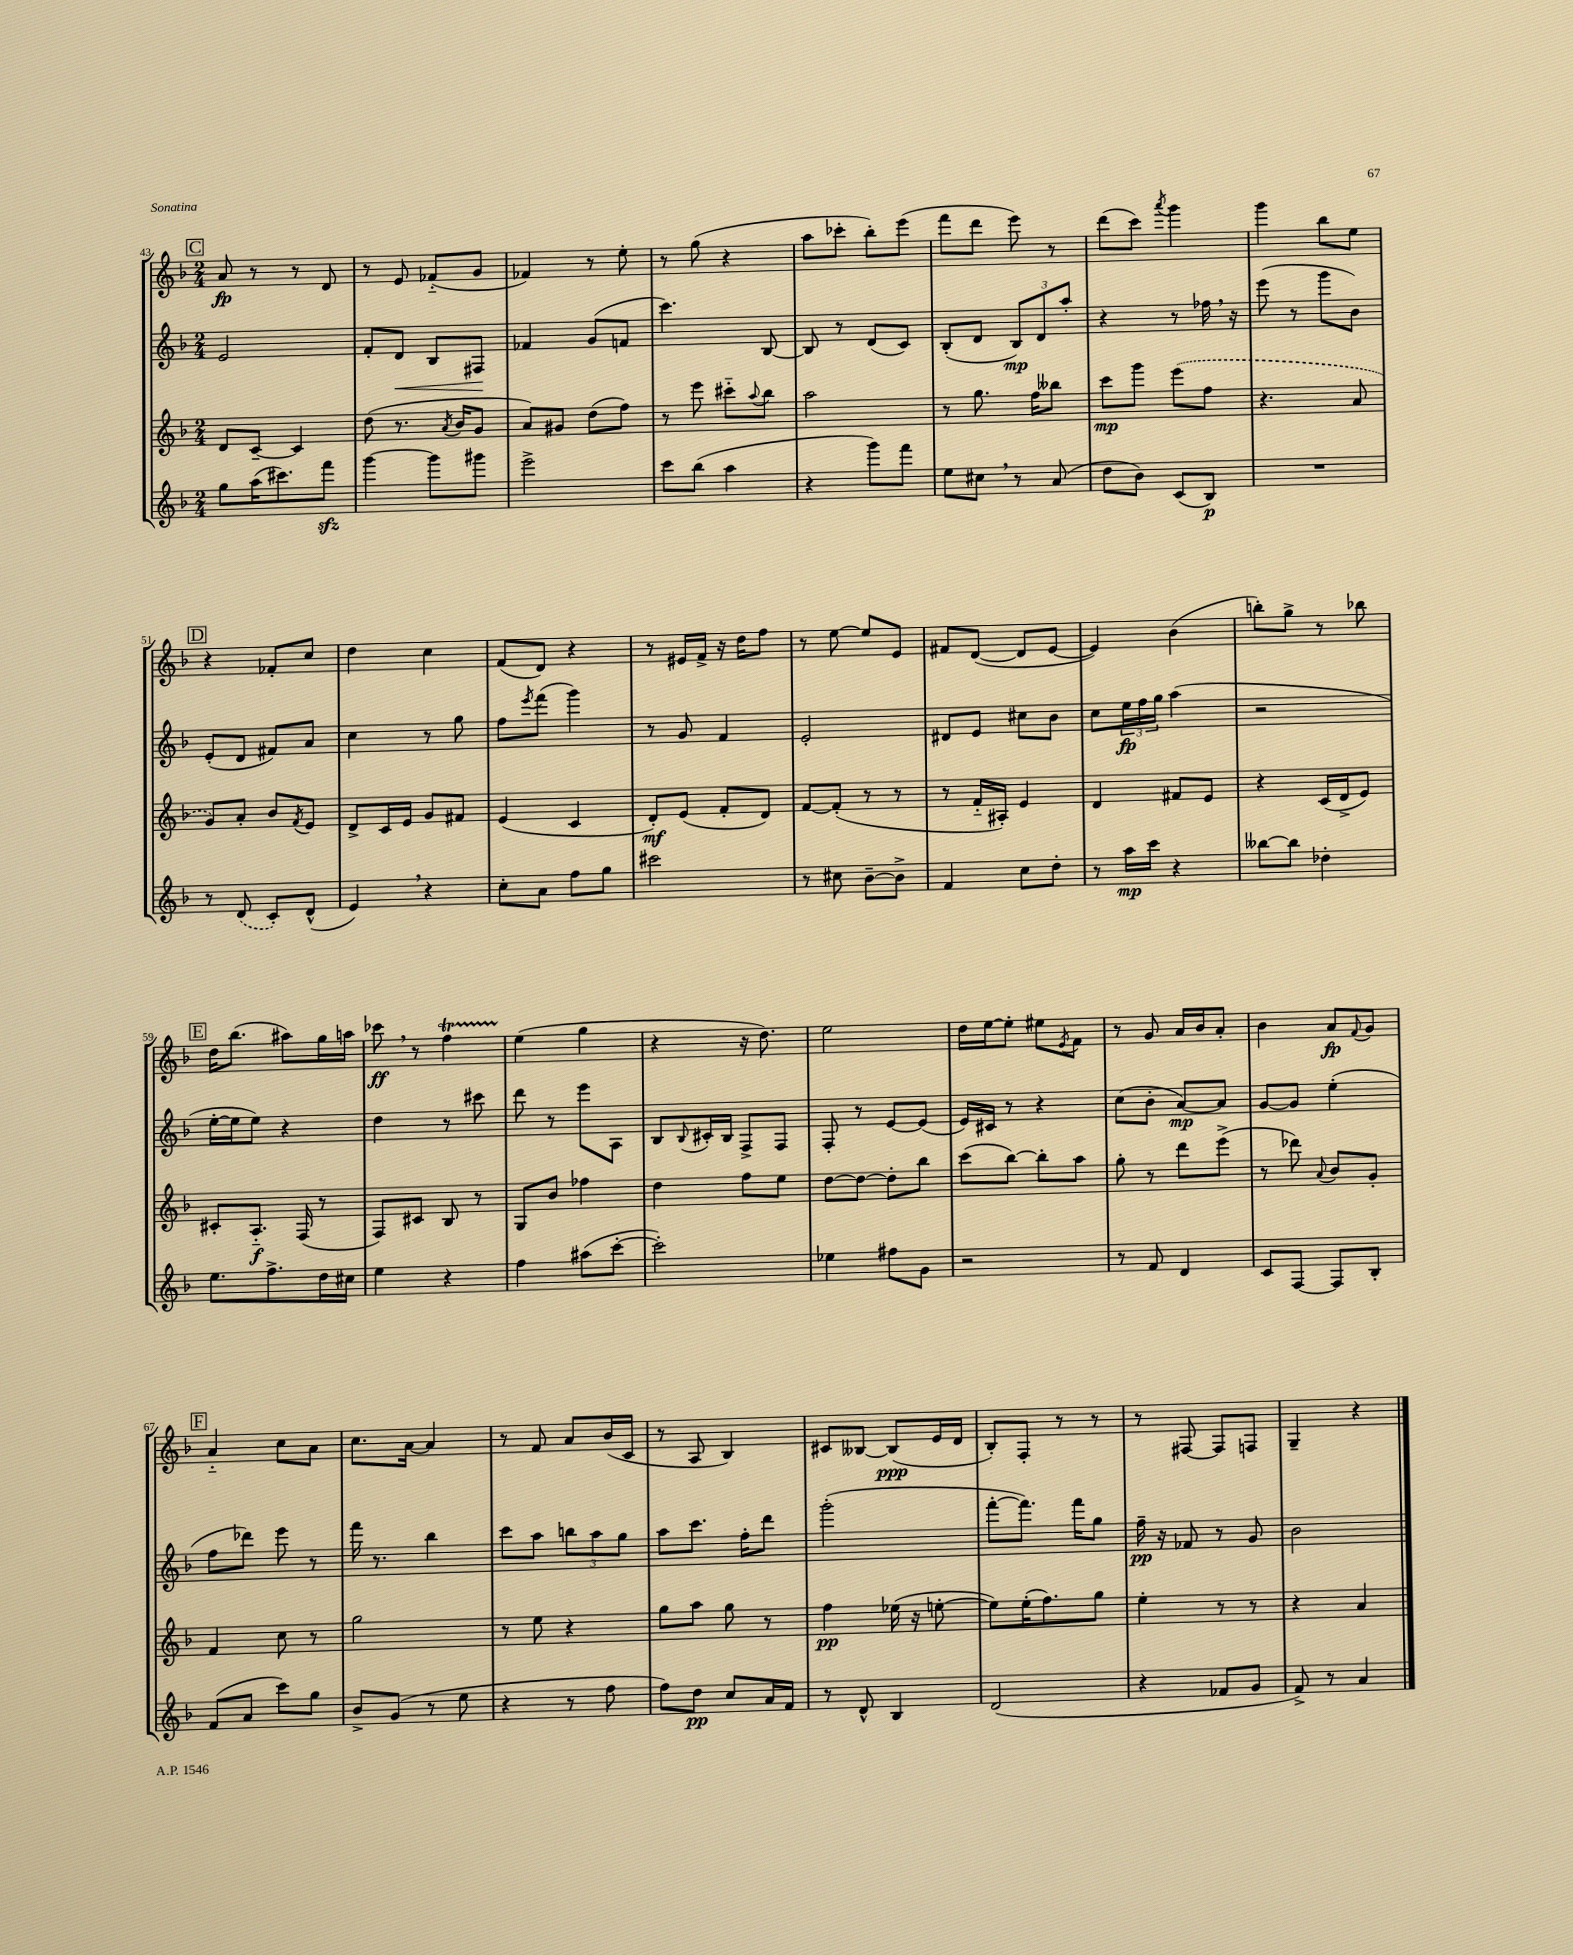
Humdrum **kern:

**kern	**kern	**kern	**kern
*staff4	*staff3	*staff2	*staff1
*clefG2	*clefG2	*clefG2	*clefG2
*k[b-]	*k[b-]	*k[b-]	*k[b-]
*M2/4	*M2/4	*M2/4	*M2/4
8gg	8d	2e	8a
(16aa	[8c~	.	8r
8.ccc#)	.	.	.
.	4c]	.	8r
8fff	.	.	8d
=	=	=	=
[4ggg	(8dd	8f'	8r
.	8.r	8d	8e
8ggg]	.	8B-	(8f-'~
.	8qa	.	.
.	16b-	.	.
8ggg#	8g	8F#	8g
=	=	=	=
2eee^	8a)	4f-	4f-)
.	8g#	.	.
.	(8dd	(8g	8r
.	8ff)	8f	8ee'
=	=	=	=
8ccc	8r	4.ccc)	8r
(8bb-	8eee	.	(8gg
4aa	8ccc#'~	.	4r
.	8qqaa	.	.
.	8bb-	[8B-	.
=	=	=	=
4r	2aa	8B-]	8aa
.	.	8r	8ccc-'
8ggg)	.	(8d	8bb-')
8fff	.	8c)	(8eee
=	=	=	=
8ee	8r	(8B-'	8fff
8cc#	8.gg	8d	8ddd
8r	.	12B-)	8eee)
.	16ff	.	.
.	.	12d	.
(8a	8bb--	.	8r
.	.	12aa'	.
=	=	=	=
8dd	8ccc	4r	(8ddd
8b-)	8ggg	.	8ccc)
.	.	.	8qaaa
(8c	(8eee	8r	4ggg
8B-)	8ff	16ff-	.
.	.	16r	.
=	=	=	=
2r	4.r	(8eee	4ggg
.	.	8r	.
.	.	8ggg	8bb-
.	8a	8b-)	8ee
=	=	=	=
8r	8g)	(8e'	4r
(8d	8a'	8d	.
8c')	8b-	8f#)	8f-'
.	8qf	.	.
(8d^^	8e	8a	8cc
=	=	=	=
4e)	8d^	4cc	4dd
.	16c	.	.
.	16e	.	.
4r	8g	8r	4cc
.	8f#	8gg	.
=	=	=	=
8cc'	(4e	8ff	(8f
.	.	8qeee	.
8a	.	(8fff	8d)
8ff	4c	4ggg)	4r
8gg	.	.	.
=	=	=	=
2ccc#	8d')	8r	8r
.	(8e	8g	16e#
.	.	.	16f^
.	8f'	4f	16r
.	.	.	16dd
.	8d)	.	8ff
=	=	=	=
8r	[8f	2e'	8r
8cc#	(8f']	.	[8ee
[8b-~	8r	.	8ee]
8b-^]	8r	.	8e
=	=	=	=
4f	8r	8d#	8f#
.	16f'~	8e	([8d
.	16A#')	.	.
8cc	4e	8cc#	8d]
8dd'	.	8b-	[8e
=	=	=	=
8r	4d	8cc	4e])
16aa	.	24ee	.
.	.	24ff	.
16ccc	.	.	.
.	.	24gg	.
4r	8f#	(4aa	(4b-
.	8e	.	.
=	=	=	=
[8bb--	4r	2r	8bb')
8bb--]	.	.	8gg^
4dd-'	(16c	.	8r
.	16d^	.	.
.	8e)	.	8bb-
=	=	=	=
8.ee	8c#'	[16ee'	16dd
.	.	16ee]	(8.bb-
.	8.A'~	8ee)	.
8.ff^	.	.	.
.	.	4r	8aa#)
.	(16F	.	.
16dd	8r	.	16gg
16cc#	.	.	16aa
=	=	=	=
4ee	8F)	4dd	8ccc-
.	8c#	.	8r
4r	8B-	8r	4ff
.	8r	8ccc#	.
=	=	=	=
4ff	8G	8ddd	(4ee
.	8b-	8r	.
(8aa#	4ff-	8eee	4gg
[8ccc'	.	8A	.
=	=	=	=
2ccc'])	4dd	8B-	4r
.	.	8qqB-	.
.	.	16c#'	.
.	.	16B-	.
.	8ff	8F^	16r
.	.	.	8.dd)
.	8ee	8F	.
=	=	=	=
4ee-	[8dd	8F'	2ee
.	8dd_	8r	.
8ff#	8dd']	[8e	.
8g	8bb-	(8e]	.
=	=	=	=
2r	(8ccc	16e)	16dd
.	.	16c#	[16ee
.	[8bb-)	8r	8ee']
.	8bb-']	4r	8ee#
.	.	.	8qe
.	8aa	.	8f
=	=	=	=
8r	8gg'	(8cc	8r
8f	8r	8b-'	8g
4d	8ddd	[8a)	16a
.	.	.	16b-
.	(8eee^	8a]	8a'
=	=	=	=
8c	8r	[8g	4b-
[8F	8ddd-)	8g]	.
.	8qqa	.	.
8F]	8b-	(4ee'	8a
.	.	.	8qqf
8B-'	8g'	.	8g
=	=	=	=
(8f	4f	8ff	4a'~
8a	.	8ddd-)	.
8ccc)	8cc	8eee	8cc
8gg	8r	8r	8a
=	=	=	=
8b-^	2gg	16fff	8.cc
.	.	8.r	.
(8g	.	.	.
.	.	.	[16a
8r	.	4bb-	4a]
8ee	.	.	.
=	=	=	=
4r	8r	8ccc	8r
.	8ee	8aa	8f
8r	4r	12bb	8a
.	.	12aa	.
8ff	.	.	(16b-
.	.	12gg	.
.	.	.	16c
=	=	=	=
8ff)	8gg	8aa	8r
8dd	8aa	8.ccc	8A
8cc	8gg	.	4B-)
.	.	16ff'	.
16a	8r	8ddd	.
16f	.	.	.
=	=	=	=
8r	4ff	(2ggg'	8c#
8d^^	.	.	[8B--
4B-	(16ee-	.	(8B--]
.	16r	.	.
.	[8ee'	.	16e
.	.	.	16d
=	=	=	=
(2d	8ee])	[8fff'	8B-')
.	(16ee'	8.fff])	8F'
.	8.ff)	.	.
.	.	.	8r
.	.	16fff	.
.	8gg	8gg	8r
=	=	=	=
4r	4ee'	16ff~	8r
.	.	16r	.
.	.	8f-	[8F#
8f-	8r	8r	8F#]
8g	8r	8g	8F
=	=	=	=
8f^)	4r	2b-	4G~
8r	.	.	.
4a	4a	.	4r
==	==	==	==
*-	*-	*-	*-
